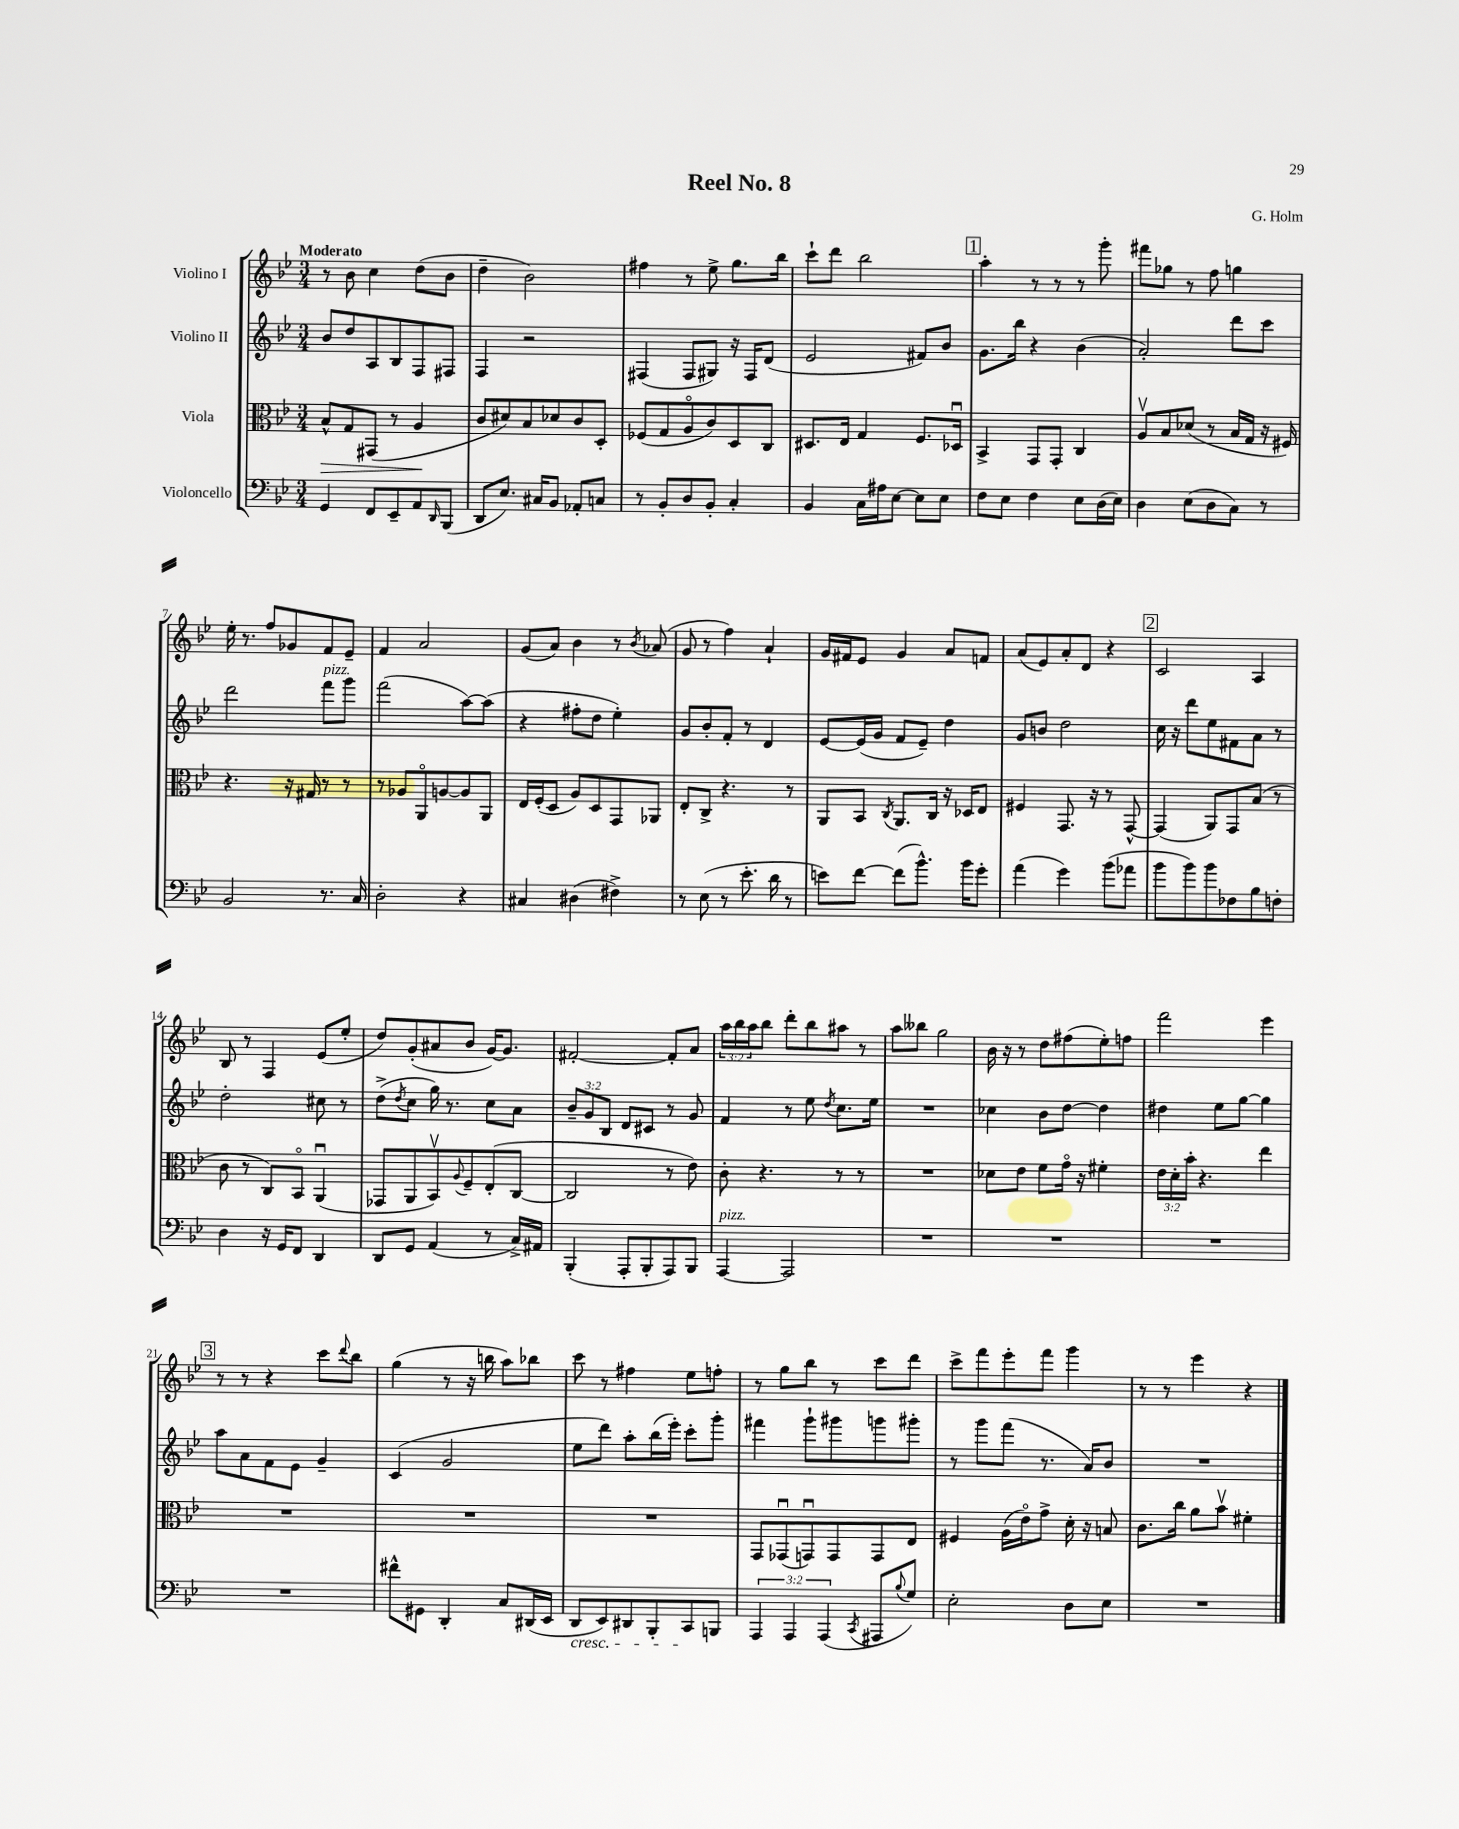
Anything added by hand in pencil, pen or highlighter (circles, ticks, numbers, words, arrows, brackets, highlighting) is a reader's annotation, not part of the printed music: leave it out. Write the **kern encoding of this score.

**kern	**kern	**kern	**kern
*staff4	*staff3	*staff2	*staff1
*clefF4	*clefC3	*clefG2	*clefG2
*k[b-e-]	*k[b-e-]	*k[b-e-]	*k[b-e-]
*M3/4	*M3/4	*M3/4	*M3/4
4GG/	8B-^^/L	8b-/L	8r
.	8G/	8dd/	8b-\
8FF/L	(8GG#/J	8A/	4cc\
8EE-~/	8r	8B-/	.
8AA/	4A/	8F/	(8dd\L
16qqDD/	.	.	.
(8BBB-/J	.	8F#/J	8b-\J
=	=	=	=
8DD/L	8c/L	4F/	4dd~\
8.E-/J)	8d#/)	.	.
.	8B-/	2r	2b-\)
16C#/LK	.	.	.
8BB-/J	8d-/	.	.
8AA-'/L	8c/	.	.
8C/J	8D'/J	.	.
=	=	=	=
8r	(8F-/L	(4F#/	4ff#\
8BB-'/L	8G/	.	.
8D/	8Ao/	8F#/L	8r
8BB-'/J	8c/)	8G#/J)	8ee-^\
4C'/	8D/	16r	8.gg\L
.	.	16F#/LK	.
.	8C/J	(8d/J	.
.	.	.	16bb-\Jk
=	=	=	=
4BB-/	8.D#/L	2e-/	8ccc`\L
.	.	.	8ddd\J
.	16E-/Jk	.	.
16C\LL	4G/	.	2bb-\
16A#\J	.	.	.
[8E-\J	.	.	.
8E-\]L	8.F/L	8f#/L)	.
8E-\J	.	8b-/J	.
.	16D-u/Jk	.	.
=	=	=	=
8F\L	4BB-^/	8.g\L	4aa'\
8E-\J	.	.	.
.	.	16bb-\Jk	.
4F\	8GG/L	4r	8r
.	8GG'/J	.	8r
8E-\L	4C/	(4b-\	8r
(16D\L	.	.	8ggg'\
16E-\JJ)	.	.	.
=	=	=	=
4D\	8Av/L	2a'/)	8fff#\L
.	8B-/	.	8gg-\J
(8E-\L	(8d-/J	.	8r
8D\	8r	.	8ff\
8C\J)	16B-/LL	8ddd\L	4gg\
.	16G/JJ	.	.
8r	16r	8ccc\J	.
.	16F#/)	.	.
=	=	=	=
2BB-/	4.r	2ddd\	16ee-'\
.	.	.	8.r
.	.	.	8ff/L
.	16r	.	8g-/
.	16G#/	.	.
8.r	8r	8fff\L	8f/
.	8r	8ggg\J	8e-~/J
16C/	.	.	.
=	=	=	=
2D'\	8r	(2fff\	4f/
.	8A-/L	.	.
.	8AAo/	.	2a/
.	[8A/	.	.
4r	8A/]	[8aa\L)	.
.	8AA/J	(8aa\]J	.
=	=	=	=
4C#/	16E-/LL	4r	(8g/L
.	(16F'/J	.	.
.	8D/J	.	8a/J)
(4D#\	8A/L)	8ff#'\L	4b-\
.	8D/	8dd\J	.
4F#^\)	8GG/	4ee-'\)	8r
.	.	.	8qb-/
.	8AA-/J	.	(8a-/
=	=	=	=
8r	8E-'/L	8g/L	8g/
(8E-\	8C^/J	8b-'/	8r
8r	4.r	8f'/J	4ff\)
8.e-'\	.	8r	.
.	.	4d/	4a`/
16d\	.	.	.
8r	8r	.	.
=	=	=	=
8e\L)	8AA/L	[8e-/L	16g/LL
.	.	.	16f#/J
[8f\J	8BB-/J	(16e-/]L	8e-/J
.	.	16g/JJ	.
.	8qC/	.	.
(8f\]L	8.AA/L	8f/L	4g/
8.b-^^\J)	.	8e-~/J)	.
.	16C/Jk	.	.
.	16r	4dd\	8a/L
16b-\LK	16D-/LK	.	.
8g'\J	8E-/J	.	8f/J
=	=	=	=
(4a\	4F#/	8g/L	(8a/L
.	.	8b/J	8e-/)
4g\)	8.GG/	2dd\	8a'/
.	.	.	8d/J
.	16r	.	.
(8b-\L	8r	.	4r
8a-\J	[8GG^^/	.	.
=	=	=	=
8b-\L	(4GG/]	16cc\	2c/
.	.	16r	.
8b-\)	.	8ddd\L	.
8b-\	8AA/L)	8ee-\	.
8F-\	8GG/	8f#\	.
8B-\	(8B-/J	8a\J	4A/
8F'\J	8r	8r	.
=	=	=	=
4D\	8c\	2dd'\	8B-/
.	8r	.	8r
16r	8C/L)	.	4F/
16GG/LK	.	.	.
8FF/J	8BB-o/J	.	.
4DD/	(4AAu/	8cc#\	(8e-/L
.	.	8r	8ee-'/J
=	=	=	=
8DD/L	8GG-/L	(8dd^\L	8dd/L)
.	.	8qdd/	.
8GG/J	8AA/	8cc\J	(8g'/
(4AA/	8BB-v/)	16gg\)	8a#/
.	.	8.r	.
.	8qqA/	.	.
.	8F~/	.	8b-/J
8r	(8E-'/	8cc\L	[16g/LK)
.	.	.	8.g/]J
16C^/LL)	[8C/J	8a\J	.
16AA#/JJ	.	.	.
=	=	=	=
(4BBB-'/	2C/]	12b-~/L	[2f#'/
.	.	12g/	.
.	.	12B-/J	.
8AAA'/L	.	8d/L	.
8BBB-'/	.	8c#/J	.
8AAA/)	8r	8r	8f#'/]L
8BBB-/J	8e-\)	8g/	8a/J
=	=	=	=
[4AAA/	8c'\	4f/	24aa\LL
.	.	.	24bb-\
.	.	.	24aa\J
.	4.r	.	8bb-\J
2AAA/]	.	8r	8ddd'\L
.	.	8ee-\	8bb-\
.	.	8qdd/	.
.	8r	8.cc\L	8aa#\J
.	8r	.	8r
.	.	16ee-\Jk	.
=	=	=	=
2.r	2.r	2.r	8aa\L
.	.	.	8bb--\J
.	.	.	2gg\
=	=	=	=
2.r	8d-\L	4cc-\	16b-\
.	.	.	16r
.	8e-\J	.	8r
.	8f\L	8b-\L	8dd\L
.	16go\Jk	[8dd\J	(8ff#\
.	16r	.	.
.	4f#'\	4dd\]	8ee-'\)
.	.	.	8ff\J
=	=	=	=
2.r	24e-\LL	4dd#\	2fff\
.	24d'\	.	.
.	24b-'\JJ	.	.
.	4.r	.	.
.	.	8ee-\L	.
.	.	[8gg\J	.
.	4ee-\	4gg\]	4eee-\
=	=	=	=
2.r	2.r	8aa\L	8r
.	.	8a\	8r
.	.	8f\	4r
.	.	8e-\J	.
.	.	4g~/	8ccc\L
.	.	.	8qqddd/
.	.	.	8bb-\J
=	=	=	=
8f#^^\L	2.r	(4c/	(4gg\
8GG#\J	.	.	.
4DD'/	.	2g/	8r
.	.	.	16r
.	.	.	16bb\
8C/L	.	.	8aa\L)
(16DD#/L	.	.	8bb-\J
16EE-/JJ	.	.	.
=	=	=	=
8DD/L	2.r	8ee-\L	8ccc\
8EE-/)	.	8ddd\J)	8r
8DD#/	.	8aa'\L	4ff#\
8BBB-'/	.	(16bb-\L	.
.	.	16eee-'\JJ)	.
8CC/	.	8ccc'\L	8ee-\L
8BBB/J	.	8ggg'\J	8ff'\J
=	=	=	=
6AAA/	8GG/L	4fff#\	8r
.	(8GG-u/	.	8gg\L
6AAA/	.	.	.
.	8GGu/)	8ggg`\L	8bb-\J
(6AAA/	.	.	.
.	8GG/	8ggg#\	8r
8qCC/	.	.	.
8AAA#/L	8GG/	8ggg\	8ccc\L
8qqB-/	.	.	.
8G/J)	8E-/J	8ggg#'\J	8ddd\J
=	=	=	=
2E-'\	4F#/	8r	8ccc^\L
.	.	8ggg\L	8fff\
.	(16A\LL	(8fff\J	8eee-'\
.	16e-o\J)	.	.
.	8g^\J	8.r	8fff\J
8D\L	16d'\	.	4ggg\
.	16r	16a/LK)	.
8E-\J	8B/	8b-/J	.
=	=	=	=
2.r	8.c\L	2.r	8r
.	.	.	8r
.	16cc\Jk	.	.
.	8a\L	.	4eee-\
.	8b-v\J	.	.
.	4f#'\	.	4r
==	==	==	==
*-	*-	*-	*-
